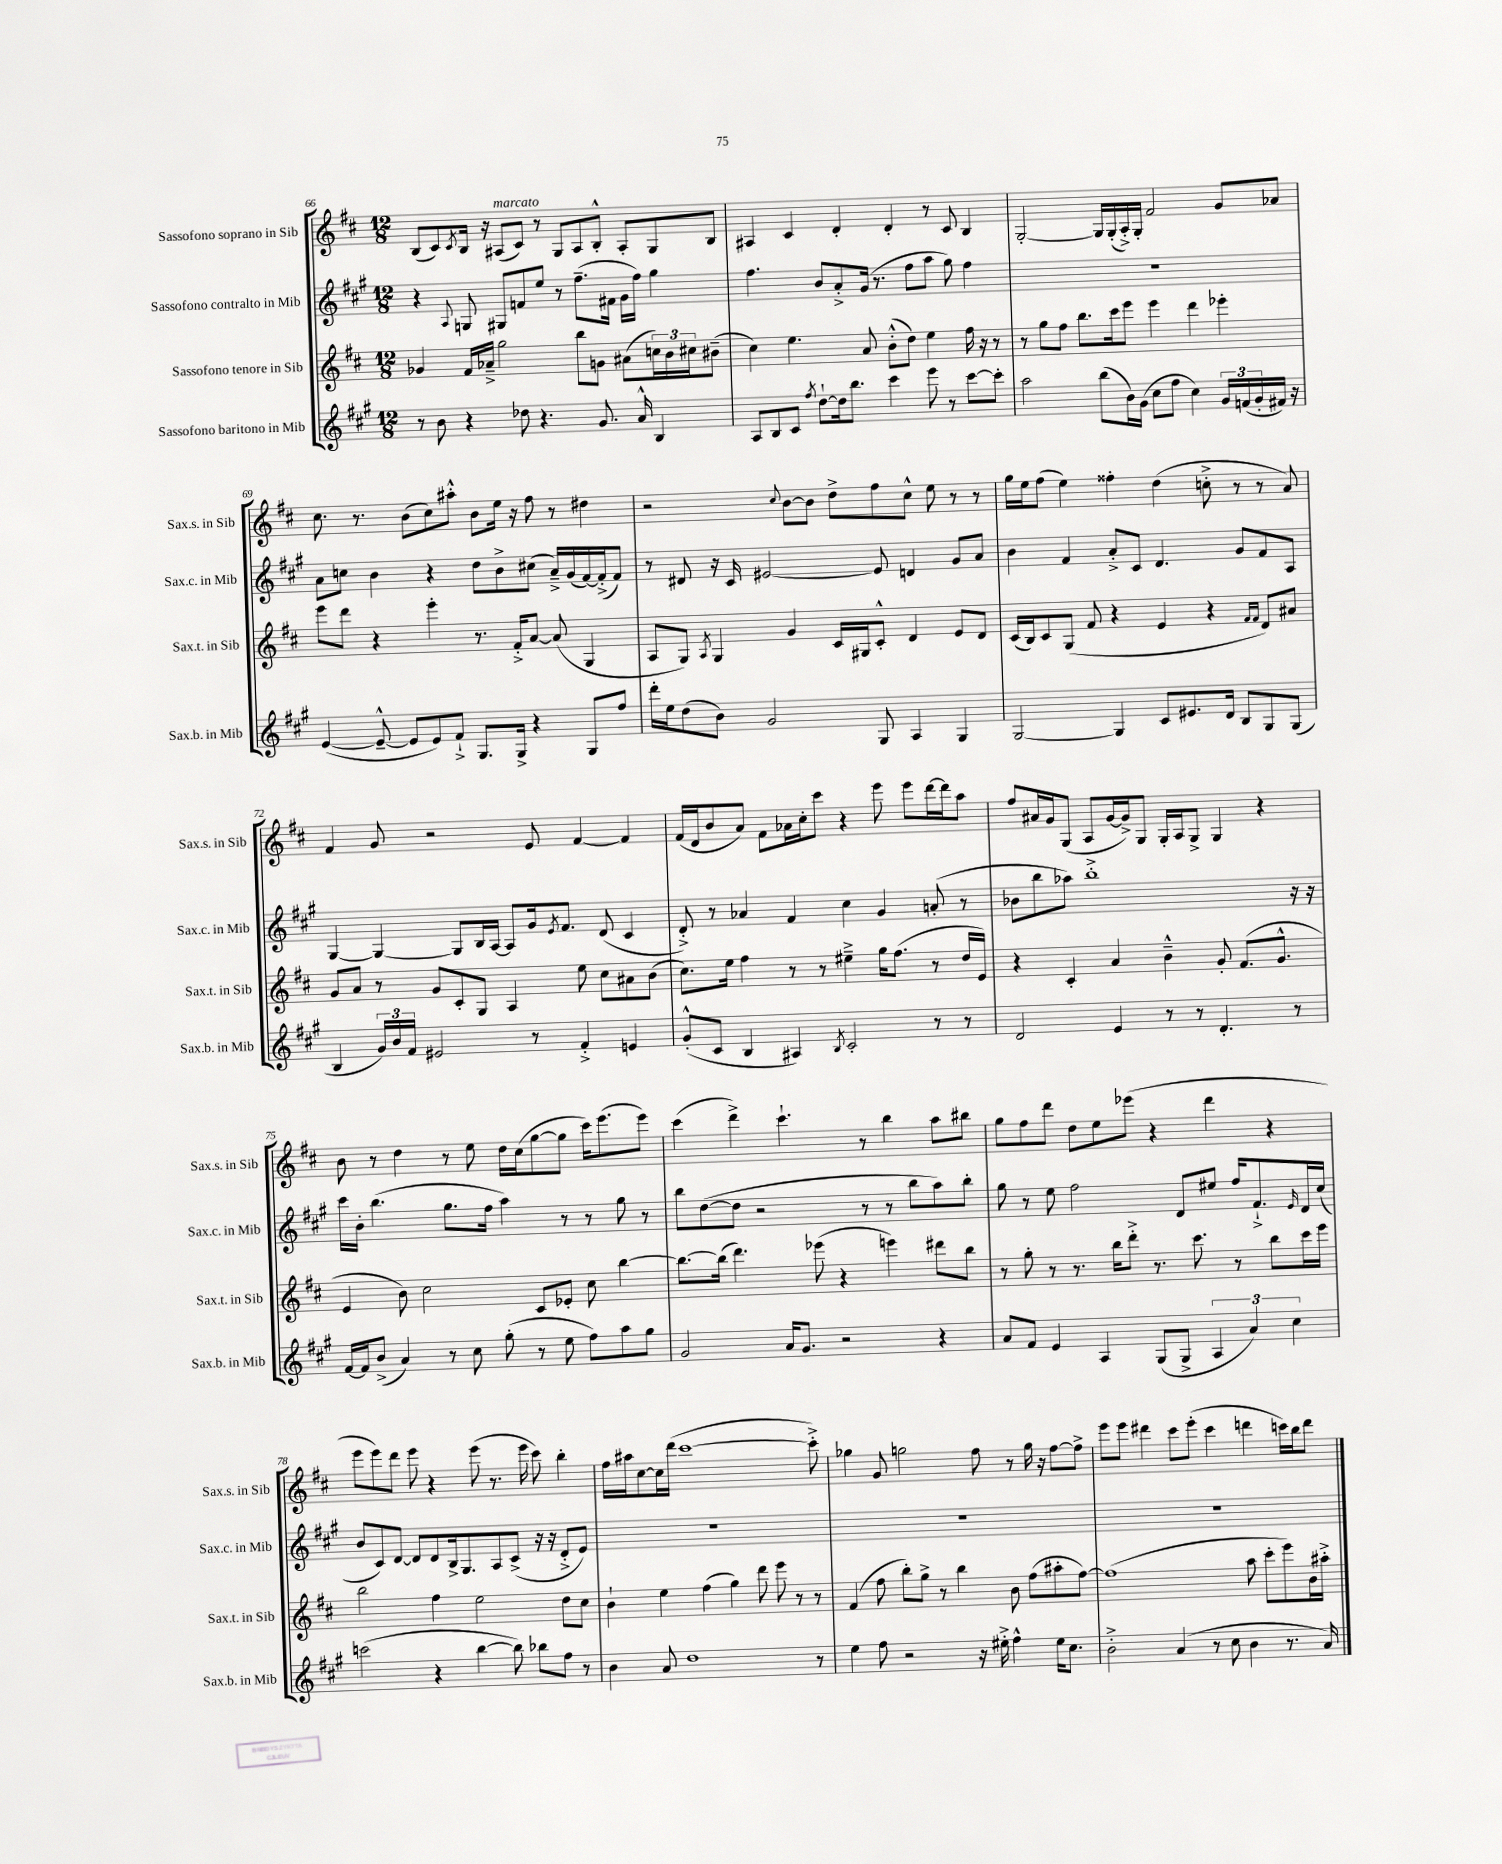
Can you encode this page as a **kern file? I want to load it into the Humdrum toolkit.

**kern	**kern	**kern	**kern
*part4	*part3	*part2	*part1
*staff4	*staff3	*staff2	*staff1
*I"Sassofono baritono in Mib	*I"Sassofono tenore in Sib	*I"Sassofono contralto in Mib	*I"Sassofono soprano in Sib
*I'Sax.b. in Mib	*I'Sax.t. in Sib	*I'Sax.c. in Mib	*I'Sax.s. in Sib
*clefG2	*clefG2	*clefG2	*clefG2
*k[f#c#g#]	*k[f#c#]	*k[f#c#g#]	*k[f#c#]
*M12/8	*M12/8	*M12/8	*M12/8
=66	=66	=66	=66
8r	4g-X/	4r	(8B/L
8b\	.	.	8c#/)
.	.	8qqA/	8qc#/
4r	16f#/LL	8Gn/	16B/Jk
.	16a-X~^/JJ	.	16r
!	!	!	!LO:TX:a:i:t=marcato
.	2gg\	8G#X/L	(8A#X/L
8dd-X\	.	8fn/	8c#/J)
4.r	.	8ee/J	8r
.	.	8r	8G/L
.	8bb\L	(8.ff#~\L	8A#/
8.g#/	8gn\J	.	8B'^^/J
.	.	16f#X\Jk	.
.	(8a#X\L	16g#\LL	8A#'/L
16a^^/	.	16ff#\JJ)	.
4B/	24ccn\L)	4gg#\	8G/
.	24b\	.	.
.	24cc#X\J	.	.
.	(8b#X~\J	.	8B/J
=67	=67	=67	=67
8A/L	4cc#\)	4.ff#\	4A#X/
8B/	.	.	.
8c#/J	4.ee\	.	4c#/
8qff#/	.	.	.
[8dd`\L	.	8b/L	.
16dd\k]	.	8a'^/	4d'/
8.bb\J	.	.	.
.	8a/	(16g#/Jk	.
.	.	8.r	.
4ccc#\	(8b'^^\L	.	4d'/
.	8dd\J)	8ff#\L	.
8eee\	4ee\	8aa\J	8r
8r	.	8gg#\)	8c#/
[8ccc#\L	16ff#\	4ff#\	4B/
.	16r	.	.
8ccc#'\J]	8r	.	.
=68	=68	=68	=68
2aa\	8r	1.r	[2G'/
.	8gg\L	.	.
.	8ff#\J	.	.
.	8.bb\L	.	.
(8bb\L	.	.	16G/LL]
.	16ccc#\k	.	(16G'/
16b\L)	8eee\J	.	16A'^/)
(16g#\JJ	.	.	16G'/JJ
8cc#\L	4eee\	.	2f#/
8ff#\J	.	.	.
4cc#\)	4ddd\	.	.
24g#/LL	4eee-X'\	.	8g/L
(24fn/	.	.	.
24g#'/	.	.	.
16f#X/JJ)	.	.	8a-X/J
16r	.	.	.
!!LO:LB:g=z
=69	=69	=69	=69
([4e/	8eee\L	8a\L	8.cc#\
.	8ddd\J	8ccn\J	.
.	.	.	8.r
8e~^^/_	4r	4b\	.
8e/L]	.	.	(8b\L
8e/)	4eee'\	4r	8cc#\)
8f#`^/J	.	.	8aa#X'^^\J
8.G#/L	8.r	8dd\L	8b\L
.	.	8b^\	16ee\Jk
16G#^/Jk	16f#'^/KL	.	16r
4r	[8a/J	(8cc#X\J	8ff#\
.	(8a/]	16a~^/LL)	8r
.	.	(16g#/	.
8G#/L	4G/	[16f#/)	4dd#X\
.	.	(16f#'^/J]	.
8ff#/J	.	8f#/J)	.
=70	=70	=70	=70
16ddd'\LL	8A/L	8r	2r
16ee\J	.	.	.
(8dd\	8G/J)	8d#X/	.
.	8qA/	.	.
8b\J)	4G/	16r	.
.	.	16c#/	.
2g#/	.	[2e#X/	.
.	.	.	8qqcc#/
.	4g/	.	[8b\L
.	.	.	8b\J]
.	16c#/LL	.	8dd^\L
.	16G#X/J	.	.
8G#/	8c#'^^/J	8e#/]	8ff#\
4A/	4d/	4dn/	8cc#^^\J
.	.	.	8ee\
4G#/	8e/L	8g#/L	8r
.	8d/J	8a/J	8r
=71	=71	=71	=71
[2G#/	(16c#/LL	4b\	16gg\LL
.	16B/J)	.	16ee\J
.	8c#/	.	(8ff#\J
.	(8G/J	4f#/	4ee\)
.	8f#/	.	.
4G#/]	4r	8a'^/L	4ff##X'\
.	.	8c#/J	.
8c#/L	4e/	4.d/	(4dd\
8.e#X/	.	.	.
.	4r	.	8ccn'^\
16d/Jk	.	.	.
8B/L	.	8g#/L	8r
.	16qqf#/LL	.	.
.	16qqf#/JJ	.	.
8G#/	8d/L)	8f#/	8r
(8G#/J	8a#X/J	8A/J	8a/)
!!LO:LB:g=z
=72	=72	=72	=72
4B/	8g/L	[4G#/	4f#/
.	8a/J	.	.
24g#/LL)	8r	4G#/_	8g/
24b/	.	.	.
24f#/JJ	.	.	.
2e#X/	8g/L	.	2r
.	8c#'/	8G#/L]	.
.	8G/J	16B/L	.
.	.	[16A/JJ	.
.	4A/	8A/L]	.
8r	.	16g#/k	8e/
.	.	8qe/	.
.	.	8.f#/J	.
4f#'^/	8ee\	.	[4f#/
.	8cc#\L	(8d/	.
4en/	8a#X\	4c#/	4f#/]
.	(8b\J	.	.
=73	=73	=73	=73
(8g#'^^/L	8.cc#\L)	8d'^/)	(16f#/LL
.	.	.	16d/J
8c#/J	.	8r	8b/
.	16ee\Jk	.	.
4B/	4ff#\	4a-X/	8a/J)
.	.	.	8f#\L
4A#X/)	8r	4f#/	16a-X\L
.	.	.	16cc#'\J
.	8r	.	8ccc#\J
8qB/	.	.	.
2c#'/	4ee#X~^\	4cc#\	4r
.	16gg\KL	4g#/	8eee\
.	(8.ff#\J	.	.
.	.	.	8eee\L
8r	8r	(8an'/	[16ddd\L
.	.	.	16ddd\J]
8r	16dd/LL	8r	8aa\J
.	16e/JJ)	.	.
=74	=74	=74	=74
2d/	4r	8b-X\L	8ff#/L
.	.	8bb\	16a#X/L
.	.	.	16g/J
.	4c#'/	8aa-X\J)	(8G/J
.	.	1bb'^	8A/L
4e/	4a/	.	[16g/L
.	.	.	16g^/J])
.	.	.	8G/J
8r	4b~^^\	.	16G'/LL
.	.	.	16A/J
8r	.	.	8G^/J
4.d'/	8g'/	.	4G/
.	(8.f#/L	.	.
.	.	.	4r
.	8.g^^/J	.	.
8r	.	16r	.
.	.	16r	.
!!LO:LB:g=z
=75	=75	=75	=75
[16f#/LL	4e/	16ccc#\LL	8b\
16f#/J]	.	16b'\JJ	.
(8b^/J	.	(4.bb\	8r
4a/)	8b\)	.	4dd\
.	2cc#\	.	.
8r	.	8.gg#\L	8r
8cc#\	.	.	8ee\
.	.	16ff#\Jk	.
(8gg#'\	.	4aa\)	16dd\LL
.	.	.	(16cc#\J
8r	8c#/L	.	[8gg\
8ee\	8e-X'/J	8r	8gg\J]
8ff#\L)	8cc#\	8r	16ccc#\KL)
.	.	.	(8.eee\
8aa\	[4bb\	8gg#\	.
8gg#\J	.	8r	8eee\J)
=76	=76	=76	=76
2g#/	8.bb\L_	8bb\L	(4ccc#\
.	.	([8dd\	.
.	(16bb\Jk]	.	.
.	4.ddd\)	8dd\J]	4ddd^\)
.	.	2r	.
16a/KL	.	.	4.ccc#`\
8.g#/J	.	.	.
.	(8eee-X\	.	.
2r	4r	.	.
.	.	8r	8r
.	4eeen\)	8r	4bb\
.	.	8bb\L	.
4r	8ddd#X\L	8aa\)	8aa\L
.	8bb\J	8bb'\J	8bb#X\J
=77	=77	=77	=77
8a/L	8r	8gg#\	8gg\L
8f#/J	8gg'\	8r	8ff#\
4e/	8r	8ee\	8ddd\J
.	8.r	2ff#\	8dd\L
4A/	.	.	8ee\
.	16bb\KL	.	.
.	8ddd'^\J	.	(8eee-X\J
(8G#/L	8.r	.	4r
8G#^/J	.	8d/L	.
.	8.ccc#\	.	.
6A/	.	8ee#X/J	4ddd\
.	8r	16ff#/KL	.
6a/)	.	.	.
.	.	8.f#`^/	.
.	8bb\L	.	4r
6cc#\	.	.	.
.	.	16qqe/	.
.	16ccc#\L	16d/L	.
.	16eee\JJ	(16cc#/JJ	.
!!LO:LB:g=z
=78	=78	=78	=78
(2cccn\	2bb\	8b/L	8eee\L
.	.	8c#/)	8eee\)
.	.	[8d/J	8ddd\J
.	.	8d/L]	8eee\
4r	4ff#\	8d/	4r
.	.	16B^/k	.
.	.	8.G#/	.
[4bb\	2ee\	.	(8eee\
.	.	8A/	8.r
8bb\])	.	(8c#^/J	.
.	.	.	16eee\
8bb-X\L	.	16r	8ccc#\)
.	.	16r	.
8ff#\J	8dd\L	8d'^/L	4bb'\
8r	8cc#\J	8e/J)	.
=79	=79	=79	=79
4b\	4b`\	1.r	16ff#\LL
.	.	.	16aa#X\J
.	.	.	[8cc#\
8a/	4ee\	.	16cc#\L]
.	.	.	(16ddd\JJ
1dd	.	.	[1ccc#
.	(4ff#\	.	.
.	4gg\)	.	.
.	8ddd\	.	.
.	8eee\	.	.
.	8r	.	.
8r	8r	.	8ccc#'^\])
=80	=80	=80	=80
4ee\	(4f#/	1.r	4gg-X\
8ff#\	8ff#\	.	8g/
2r	8bb'\L)	.	2ggn\
.	8gg^\J	.	.
.	8r	.	.
.	4bb\	.	.
16r	.	.	8ff#\
16ee#X'^\	.	.	.
4ff#^^\	8b\	.	8r
.	(8ff#\L	.	16gg\
.	.	.	16r
16ee#\KL	8aa#X'\	.	[8ff#\L
8.cc#\J	.	.	.
.	[8ff#\J)	.	8ff#^\J]
=81	=81	=81	=81
2b'^\	(1ff#]	1.r	8eee\L
.	.	.	8eee\J
.	.	.	4ddd#X\
(4a/	.	.	8ccc#\L
.	.	.	(8eee'\J
8r	.	.	4ccc#\
8cc#\	.	.	.
4b\	8aa\	.	4dddn\
.	8ccc#'\L	.	.
8.r	8eee\)	.	16cccn\LL)
.	.	.	16bb\J
.	16b\L	.	8ddd\J
16a/)	16aa#X'^\JJ	.	.
==	==	==	==
*-	*-	*-	*-
